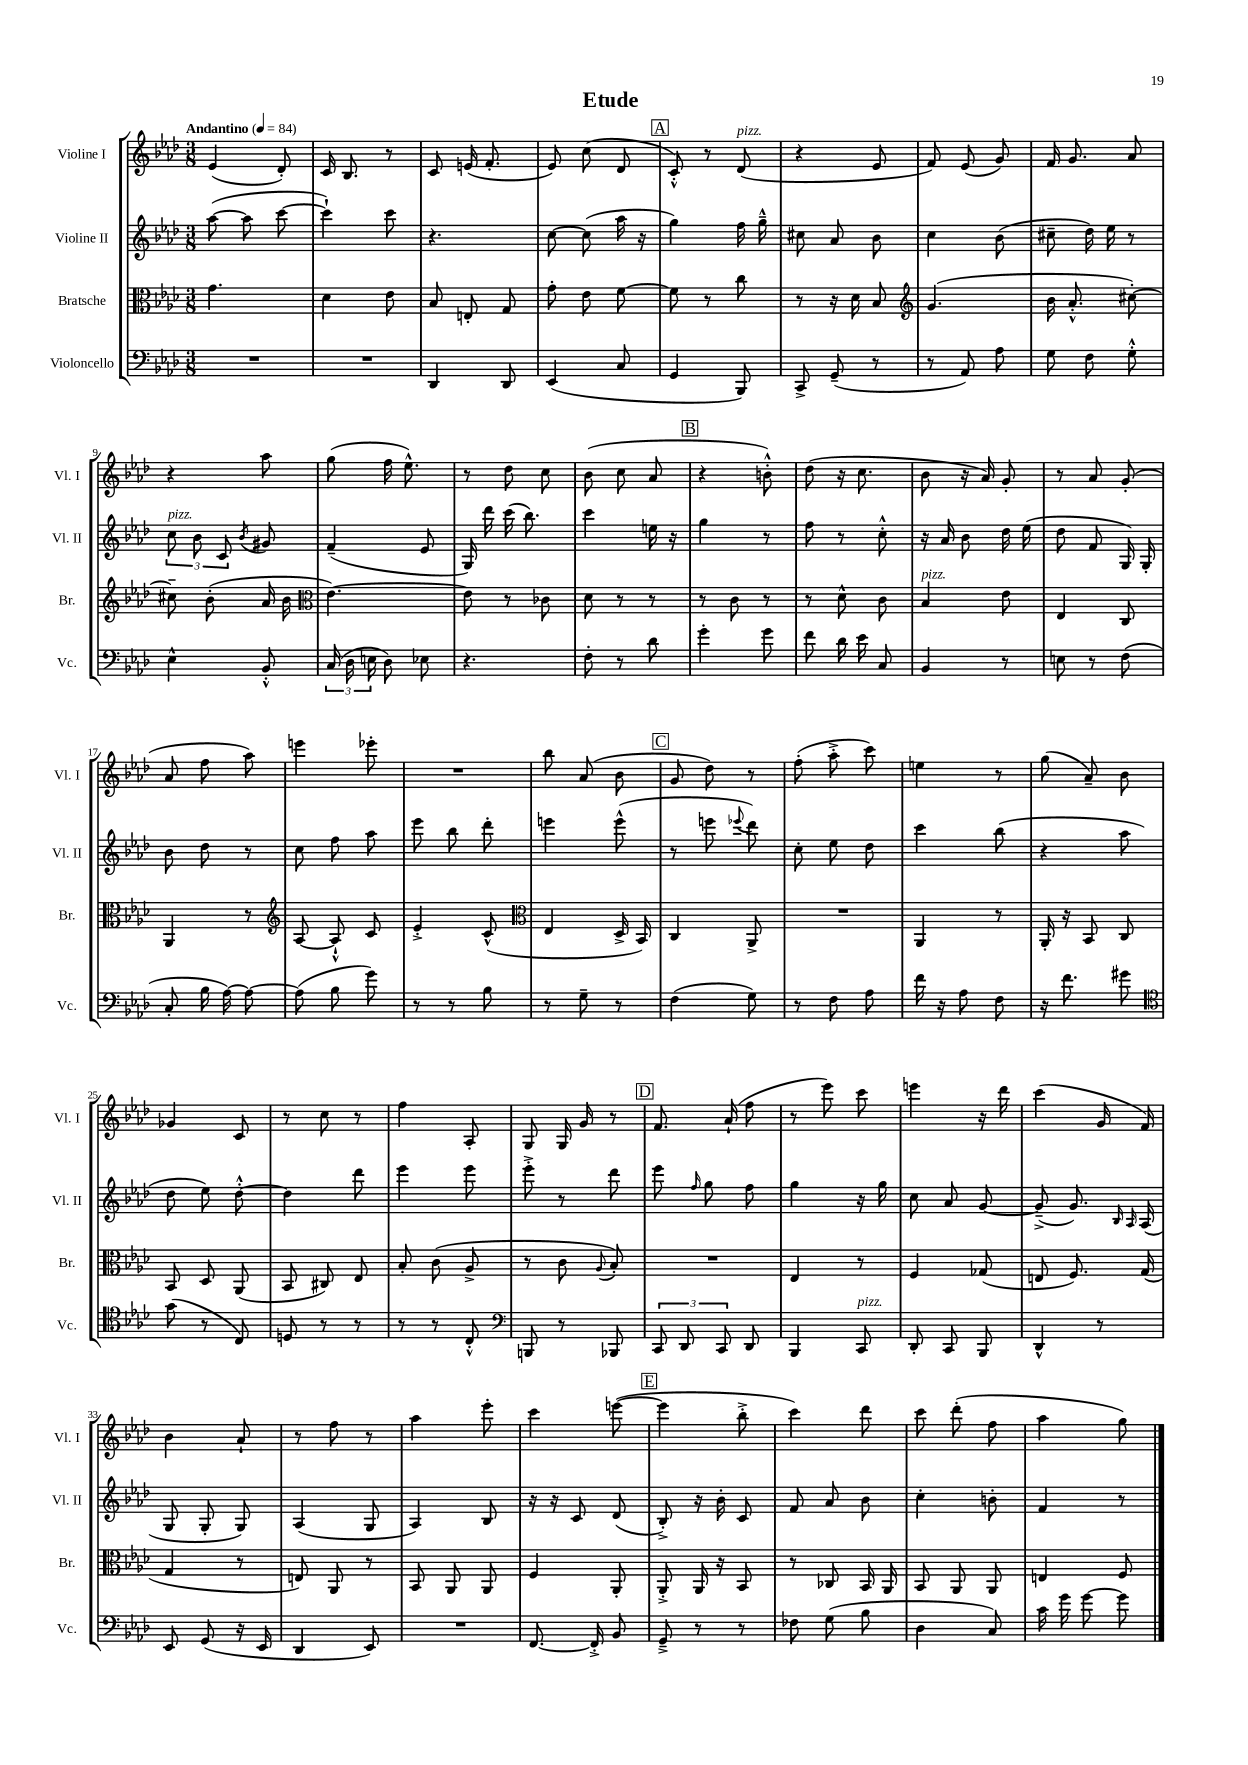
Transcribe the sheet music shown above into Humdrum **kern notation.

**kern	**kern	**kern	**kern
*staff4	*staff3	*staff2	*staff1
*clefF4	*clefC3	*clefG2	*clefG2
*k[b-e-a-d-]	*k[b-e-a-d-]	*k[b-e-a-d-]	*k[b-e-a-d-]
*M3/8	*M3/8	*M3/8	*M3/8
*MM84	*MM84	*MM84	*MM84
4.r	4.g	([8aa-	(4e-
.	.	8aa-]	.
.	.	[8ccc	8d-')
=	=	=	=
4.r	4d-	4ccc`])	16c
.	.	.	8.B-
.	8e-	8ccc	8r
=	=	=	=
4DD-	8B-	4.r	8c
.	8E'	.	(16e
.	.	.	8.f'
8DD-	8G	.	.
=	=	=	=
(4EE-	8g'	[8cc	8e-)
.	8e-	(8cc]	(8cc
8C	[8f	16aa-	8d-
.	.	16r	.
=	=	=	=
4GG	8f]	4gg)	8c'^^)
.	8r	.	8r
8BBB-)	8cc	16ff	(8d-
.	.	16gg~^^	.
=	=	=	=
8CC^	8r	8cc#	4r
(8GG~	16r	8a-	.
.	16d-	.	.
8r	8B-	8b-	8e-
=	=	=	=
*	*clefG2	*	*
8r	(4.g	4cc	8f)
8AA-)	.	.	(8e-
8A-	.	(8b-	8g)
=	=	=	=
8G	16b-	8cc#~	16f
.	8.a-'^^	.	8.g
8F	.	16dd-)	.
.	.	16ee-	.
8G'^^	[8cc#')	8r	8a-
=	=	=	=
4E-^^	8cc#~]	12cc	4r
.	.	12b-	.
.	(8b-'	.	.
.	.	12c	.
.	.	8qb-	.
8BB-'^^	16a-	8g#	8aa-
.	16b-	.	.
=	=	=	=
*	*clefC3	*	*
(24C	[4.e-)	(4f~	(8gg
24D-	.	.	.
24E	.	.	.
8D-)	.	.	16ff
.	.	.	8.ee-^^)
8E-	.	8e-	.
=	=	=	=
4.r	8e-]	16G)	8r
.	.	16ddd-	.
.	8r	(16ccc	8dd-
.	.	8.bb-)	.
.	8c-	.	8cc
=	=	=	=
8F'	8d-	4ccc	(8b-
8r	8r	.	8cc
8d-	8r	16ee	8a-
.	.	16r	.
=	=	=	=
4g'	8r	4gg	4r
.	8c	.	.
8g	8r	8r	8b'^^)
=	=	=	=
8f	8r	8ff	(8dd-
16d-	8d-^^	8r	16r
16e-	.	.	8.cc
8C	8c	8cc'^^	.
=	=	=	=
4BB-	4B-	16r	8b-
.	.	16a-	.
.	.	8b-	16r
.	.	.	16a-)
8r	8e-	16dd-	8g'
.	.	(16ee-	.
=	=	=	=
8E	4E-	8dd-	8r
8r	.	8f	8a-
(8F	8C	16G)	(8g'
.	.	16G'	.
=	=	=	=
8C'	4AA-	8b-	8a-
16B-	.	8dd-	8ff
[16A-)	.	.	.
8A-_	8r	8r	8aa-)
=	=	=	=
*	*clefG2	*	*
(8A-]	[8A-	8cc	4eee
8B-	8A-`^^]	8ff	.
8g)	8c	8aa-	8eee-'
=	=	=	=
8r	4e-'^	8eee-	4.r
8r	.	8bb-	.
8B-	(8c^^	8ddd-'	.
=	=	=	=
*	*clefC3	*	*
8r	4E-	4eee	8bb-
8G~	.	.	(8a-
8r	16D-^	(8eee^^	8b-
.	16BB-)	.	.
=	=	=	=
(4F	4C	8r	8g
.	.	8eee	8dd-)
.	.	8qqeee-	.
8G)	8AA-^	8ddd-)	8r
=	=	=	=
8r	4.r	8cc'	(8ff'
8F	.	8ee-	8aa-'^
8A-	.	8dd-	8ccc)
=	=	=	=
16f	4AA-	4ccc	4ee
16r	.	.	.
8A-	.	.	.
8F	8r	(8bb-	8r
=	=	=	=
16r	16AA-'	4r	(8gg
8.f	16r	.	.
.	8BB-	.	8a-~)
8g#	8C	8aa-	8b-
=	=	=	=
*clefC4	*	*	*
(8g	8BB-	8dd-	4g-
8r	8D-	8ee-)	.
8C)	(8AA-	[8dd-'^^	8c
=	=	=	=
8D	8BB-	4dd-]	8r
8r	8C#)	.	8cc
8r	8E-	8ddd-	8r
=	=	=	=
8r	8B-'	4eee-	4ff
8r	(8c	.	.
8C'^^	8A-^	8eee-	8A-'
=	=	=	=
*clefF4	*	*	*
8BBB	8r	8eee-'^	8G
8r	8c	8r	16G
.	.	.	16g
.	8qqA-	.	.
8BBB-	8B-')	8ddd-	8r
=	=	=	=
12CC	4.r	8eee-	8.f
12DD-	.	.	.
.	.	16qqff	.
.	.	8gg	.
12CC	.	.	.
.	.	.	(16a-`
8DD-	.	8ff	8ff
=	=	=	=
4BBB-	4E-	4gg	8r
.	.	.	8eee-)
8CC	8r	16r	8ccc
.	.	16gg	.
=	=	=	=
8DD-'	4F	8cc	4eee
8CC	.	8a-	.
8BBB-	(8G-	[8g	16r
.	.	.	16ddd-
=	=	=	=
4DD-^^	8E	(8g~^]	(4ccc
.	8.F)	8.g)	.
8r	.	.	16g
.	.	16qqB-	.
.	.	16qqA-	.
.	(16G	(16A-	16f)
=	=	=	=
8EE-	4G	8G	4b-
(8GG	.	8G'	.
16r	8r	8G)	8a-`
16EE-	.	.	.
=	=	=	=
4DD-	8E)	(4A-	8r
.	8AA-	.	8ff
8EE-)	8r	8G	8r
=	=	=	=
4.r	8BB-	4A-)	4aa-
.	8AA-	.	.
.	8AA-	8B-	8eee-'
=	=	=	=
[8.FF	4F	16r	4ccc
.	.	16r	.
.	.	8c	.
16FF'^]	.	.	.
8BB-	8AA-'	(8d-	([8eee
=	=	=	=
8GG~^	8AA-'^	8B-'^)	4eee]
8r	16AA-	16r	.
.	16r	16b-'	.
8r	8BB-	8c	8bb-'^
=	=	=	=
8F-	8r	8f	4ccc)
(8G	8C-	8a-	.
8B-	16BB-	8b-	8ddd-
.	16AA-	.	.
=	=	=	=
4D-	8BB-	4cc'	8ccc
.	8AA-	.	(8ddd-'
8C)	8AA-	8b'	8ff
=	=	=	=
16c	4E	4f	4aa-
16g	.	.	.
[8g	.	.	.
8g]	8F	8r	8gg)
==	==	==	==
*-	*-	*-	*-
